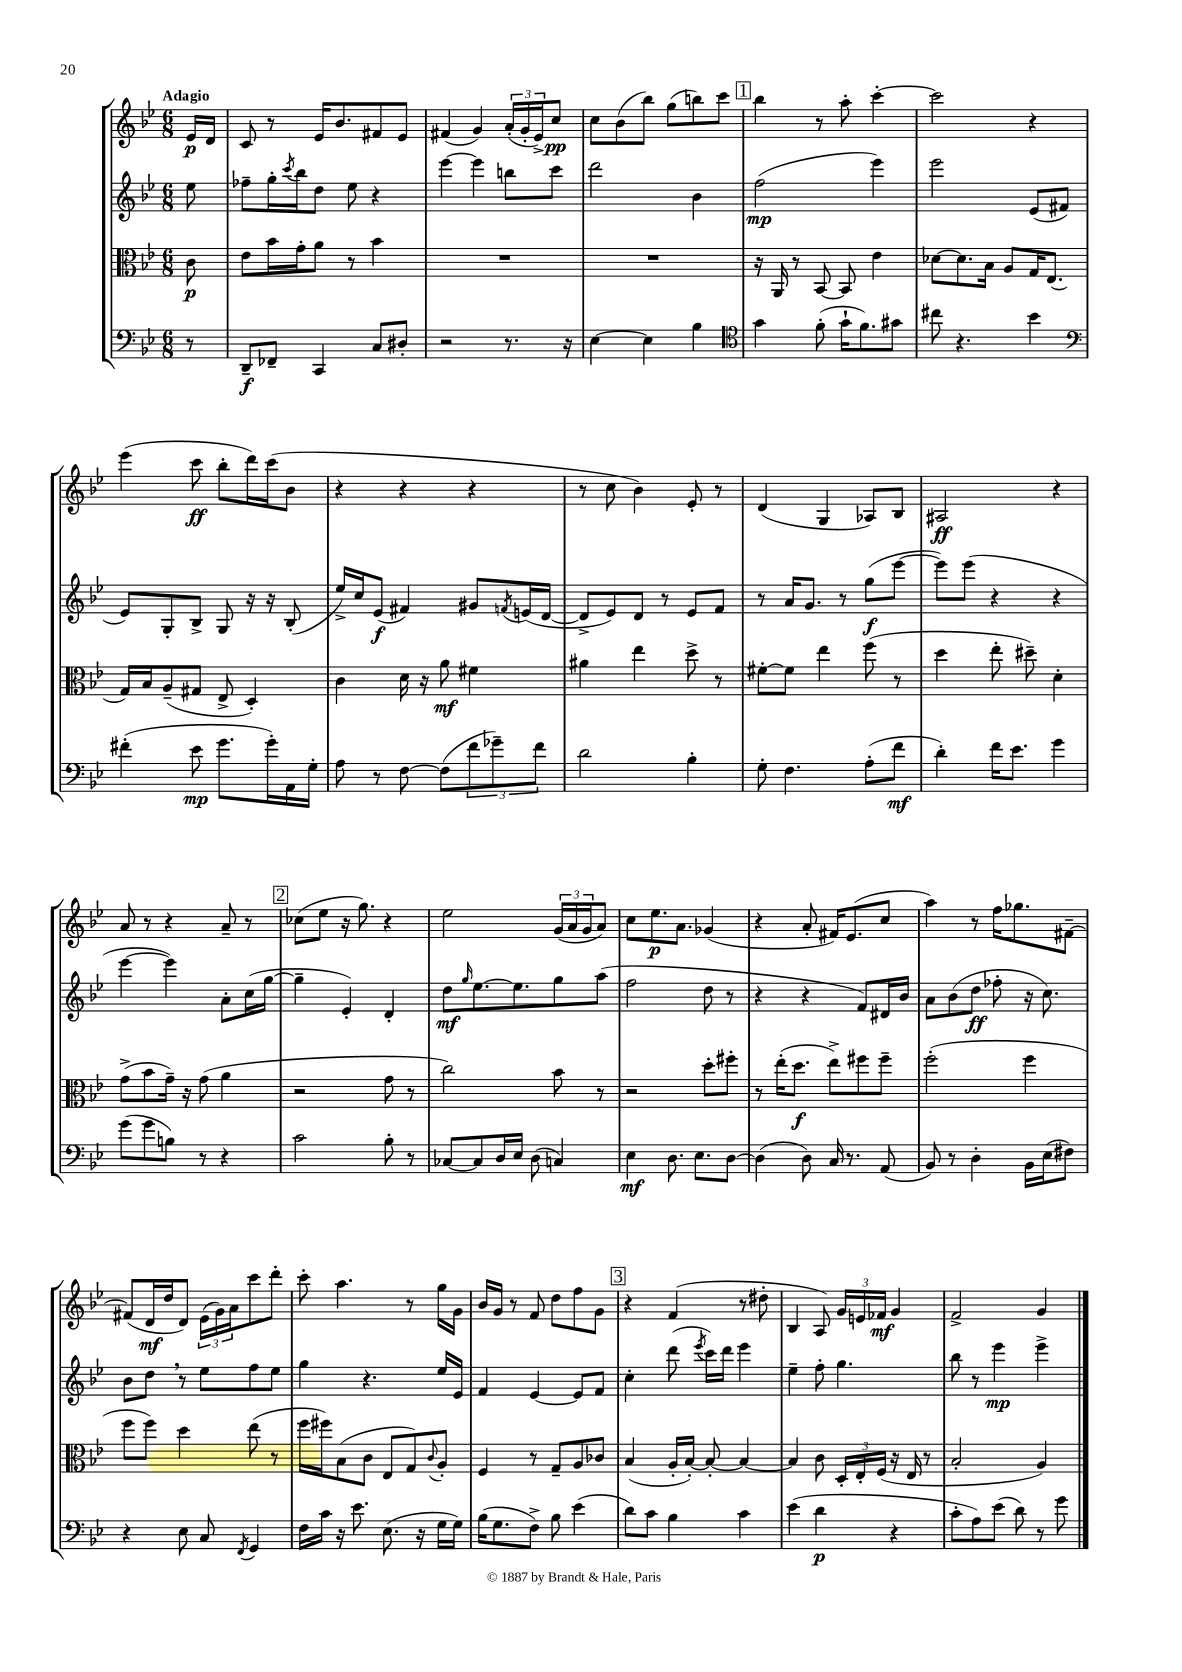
<<
\new StaffGroup <<
\new Staff = "s0" {
    \clef treble \key bes \major \numericTimeSignature \time 6/8 \partial 8 \tempo "Adagio"
    ees'16\p d'16 |
    c'8 r8 ees'16 bes'8. fis'8 ees'8 |
    fis'4( g'4) \tuplet 3/2 { a'16-.( g'16-. ees'16->) } c''8\pp |
    c''8 bes'8( bes''8) g''8( b''8) c'''8 |
    \mark \markup { \box "1" } bes''4 r8 a''8-. c'''4~-. |
    c'''2 r4 |
    ees'''4( c'''8\ff bes''8-. d'''16) c'''16( bes'8 |
    r4 r4 r4 |
    r8 c''8 bes'4) ees'8-. r8 |
    d'4( g4 aes8) bes8 |
    ais2\ff r4 |
    a'8 r8 r4 a'8-- r8 |
    \mark \markup { \box "2" } ces''8( ees''8 r16 g''8.) r4 |
    ees''2 \tuplet 3/2 { g'16( a'16 g'16 } a'8) |
    c''8 ees''8.\p a'8. ges'4( |
    r4 a'8-. fis'16) ees'8.( c''8 |
    a''4) r8 f''16 ges''8. fis'8~-- |
    fis'8( d'16\mf d''16 d'8) \tuplet 3/2 { ees'16( g'16) a'16 } c'''8 d'''8-. |
    c'''8-. a''4. r8 g''16 g'16 |
    bes'16 g'16 r8 f'8 d''8 f''8 g'8 |
    \mark \markup { \box "3" } r4 f'4( r8 dis''8-. |
    bes4 a8) \tuplet 3/2 { g'16 e'16 fes'16\mf } g'4 |
    f'2-> g'4 \bar "|." |
}
\new Staff = "s1" {
    \clef treble \key bes \major \numericTimeSignature \time 6/8 \partial 8
    ees''8 |
    fes''8-- g''16-. \acciaccatura { c'''8 } bes''16 d''8 ees''8 r4 |
    ees'''4~ ees'''4 b''8 c'''8 |
    d'''2 bes'4 |
    \mark \markup { \box "1" } f''2\mp( ees'''4) |
    ees'''2 ees'8( fis'8 |
    ees'8) g8-. bes8-> g8 r16 r16 bes8-.( |
    ees''16->) c''16 ees'8\f( fis'4) gis'8 \acciaccatura { f'8 } e'16( d'16~ |
    d'8-> ees'8) d'8 r8 ees'8 f'8 |
    r8 a'16 g'8. r8 g''8\f( ees'''8~ |
    ees'''8) ees'''8( r4 r4 |
    ees'''4~ ees'''4) a'8-. c''16( g''16~ |
    \mark \markup { \box "2" } g''4-- ees'4-.) d'4-. |
    d''8\mf \grace { g''16 } ees''8.~ ees''8. g''8 a''8( |
    f''2 d''8 r8 |
    r4 r4 f'8) dis'16 bes'16 |
    a'8 bes'8( d''8\ff fes''8-. r16 c''8.) |
    bes'8 d''8 \breathe r8 ees''8 f''8 ees''8 |
    g''4 r4. ees''16 ees'16 |
    f'4 ees'4~ ees'8 f'8 |
    \mark \markup { \box "3" } c''4-. d'''8( \acciaccatura { ees'''8 } c'''16) d'''16 ees'''4 |
    ees''4-- f''8-. g''4. |
    bes''8 r8 ees'''4\mp ees'''4-> \bar "|." |
}
\new Staff = "s2" {
    \clef alto \key bes \major \numericTimeSignature \time 6/8 \partial 8
    c'8\p |
    ees'8 bes'16 g'16-. a'8 r8 bes'4 |
    R2. |
    R2. |
    \mark \markup { \box "1" } r16 a,16 r8 bes,8~ bes,8 ees'4 |
    des'8~ des'8. bes16 a8 g16 ees8.( |
    g16) bes16 a8--( gis8 ees8-> d4-.) |
    c'4 d'16 r16 a'8\mf fis'4 |
    ais'4 ees''4 d''8-> r8 |
    fis'8~-. fis'8 ees''4 f''8( r8 |
    d''4 ees''8-. dis''8--) d'4-. |
    g'8->( bes'8 g'16--) r16 g'8( a'4 |
    \mark \markup { \box "2" } r2 g'8 r8 |
    c''2) bes'8 r8 |
    r2 d''8-. fis''8-. |
    r8 ees''16-.( d''8.\f ees''8->) fis''8 fis''8-- |
    f''2-.( f''4 |
    f''8 f''8) d''4 ees''8( r8 |
    f''16 fis''16) bes8( c'8 ees8 g8) \appoggiatura { c'8 } a8-. |
    f4 r8 g8-- a8 ces'8 |
    \mark \markup { \box "3" } bes4( a16-. bes16~-.) bes8~-. bes4~ |
    bes4 c'8 \tuplet 3/2 { d16-. ees16-. f16( } r16 ees16 r8 |
    bes2-. a4) \bar "|." |
}
\new Staff = "s3" {
    \clef bass \key bes \major \numericTimeSignature \time 6/8 \partial 8
    r8 |
    d,8--\f fes,8-- c,4 c8 dis8-. |
    r2 r8. r16 |
    ees4~ ees4 bes4 |
    \mark \markup { \box "1" } \clef tenor g'4 f'8-.( g'16-! f'8.) gis'8 |
    cis''8 r4. bes'4 |
    \clef bass fis'4-.( ees'8\mp g'8. g'16-.) a,16 g16-. |
    a8 r8 f8~ f8( \tuplet 3/2 { f'8 ges'8--) f'8 } |
    d'2 bes4-. |
    g8-. f4. a8-.( f'8\mf |
    d'4-.) f'16 ees'8. g'4 |
    g'8( g'8 b8) r8 r4 |
    \mark \markup { \box "2" } c'2 bes8-. r8 |
    ces8~ ces8 d16 ees16 d8( c4) |
    ees4\mf d8. ees8. d8~ |
    d4( d8) c16 r8. a,8( |
    bes,8) r8 d4-. bes,16 ees16( fis8) |
    r4 ees8 c8 \acciaccatura { f,8 } g,4 |
    f16 c'16 r16 ees'8. ees8.( r16 g16 g16) |
    bes16( g8. f8->) bes8 ees'4( |
    \mark \markup { \box "3" } d'8) c'8 bes4 c'4 |
    ees'4( d'4\p r4 |
    c'8-. a8) ees'8( d'8) r8 g'8 \bar "|." |
}
>>
>>
\layout { \context { \Score \remove "Bar_number_engraver" } }
